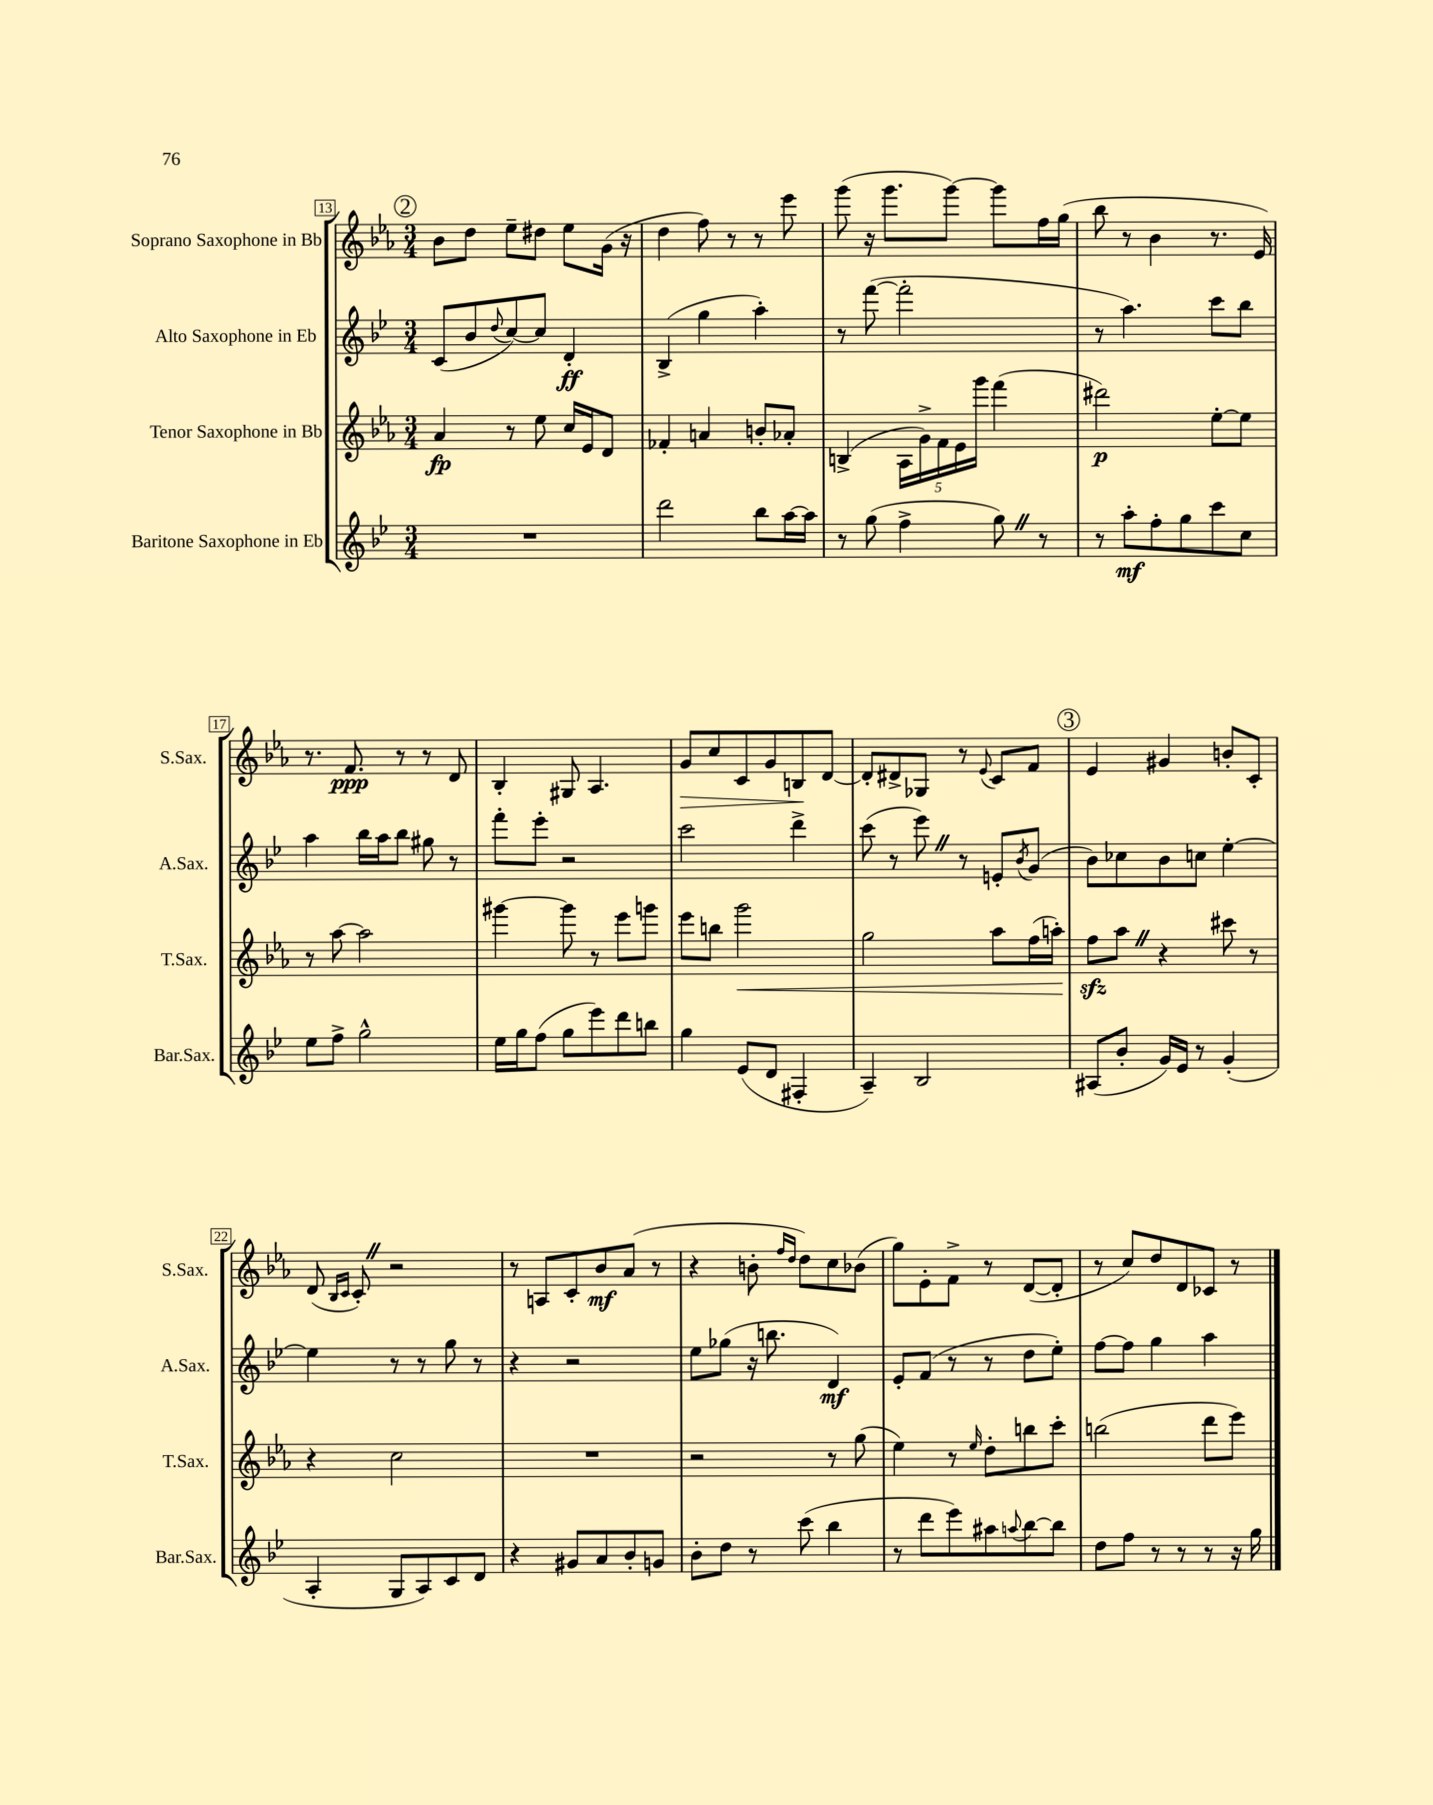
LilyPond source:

<<
\new StaffGroup <<
\new Staff = "s0" \with { instrumentName = "Soprano Saxophone in Bb" shortInstrumentName = "S.Sax." } {
    \clef treble \key ees \major \numericTimeSignature \time 3/4
    \mark \markup { \circle "2" } bes'8 d''8 ees''8-- dis''8 ees''8 g'16( r16 |
    d''4 f''8) r8 r8 ees'''8 |
    g'''8( r16 g'''8. g'''8~) g'''8 f''16 g''16( |
    bes''8 r8 bes'4 r8. ees'16) |
    r8. f'8.\ppp r8 r8 d'8 |
    bes4-. gis8 aes4. |
    g'8\> c''8 c'8 g'8 b8\! d'8~ |
    d'8-. dis'8-> ges8 r8 \appoggiatura { ees'8 } c'8 f'8 |
    \mark \markup { \circle "3" } ees'4 gis'4 b'8-. c'8-. |
    d'8( \grace { bes16 c'16 } c'8-.) \once \override BreathingSign.text = \markup { \musicglyph "scripts.caesura.straight" } \breathe r2 |
    r8 a8 c'8-. bes'8\mf aes'8( r8 |
    r4 b'8-. \grace { f''16 d''16 } d''8) c''8 bes'8( |
    g''8) ees'8-. f'8-> r8 d'8~( d'8-. |
    r8 c''8) d''8 d'8 ces'8 r8 \bar "|." |
}
\new Staff = "s1" \with { instrumentName = "Alto Saxophone in Eb" shortInstrumentName = "A.Sax." } {
    \clef treble \key bes \major \numericTimeSignature \time 3/4
    \mark \markup { \circle "2" } c'8( bes'8 \appoggiatura { d''8 } c''8~) c''8 d'4-.\ff |
    bes4->( g''4 a''4-.) |
    r8 f'''8~( f'''2-. |
    r8 a''4.) c'''8 bes''8 |
    a''4 bes''16 a''16 bes''8 gis''8 r8 |
    f'''8-. ees'''8-. r2 |
    c'''2 d'''4-> |
    c'''8( r8 ees'''8) \once \override BreathingSign.text = \markup { \musicglyph "scripts.caesura.straight" } \breathe r8 e'8-. \acciaccatura { bes'8 } g'8( |
    \mark \markup { \circle "3" } bes'8) ces''8 bes'8 c''8 ees''4~-. |
    ees''4 r8 r8 g''8 r8 |
    r4 r2 |
    ees''8 ges''8( r16 b''8. d'4\mf) |
    ees'8-. f'8( r8 r8 d''8 ees''8-.) |
    f''8~ f''8 g''4 a''4 \bar "|." |
}
\new Staff = "s2" \with { instrumentName = "Tenor Saxophone in Bb" shortInstrumentName = "T.Sax." } {
    \clef treble \key ees \major \numericTimeSignature \time 3/4
    \mark \markup { \circle "2" } aes'4\fp r8 ees''8 c''16 ees'16 d'8 |
    fes'4-. a'4 b'8-. aes'8-. |
    b4->( \tuplet 5/4 { aes16 g'16->) f'16 ees'16 g'''16 } f'''4( |
    dis'''2\p) ees''8~-. ees''8 |
    r8 aes''8~ aes''2 |
    gis'''4~ gis'''8 r8 ees'''8 g'''8 |
    ees'''8 b''8 g'''2\< |
    g''2 aes''8 f''16( a''16-.) |
    \mark \markup { \circle "3" } f''8\sfz\! aes''8 \once \override BreathingSign.text = \markup { \musicglyph "scripts.caesura.straight" } \breathe r4 cis'''8 r8 |
    r4 c''2 |
    R2. |
    r2 r8 g''8( |
    ees''4) r8 \grace { ees''16 } d''8-. b''8 c'''8-. |
    b''2( d'''8 ees'''8) \bar "|." |
}
\new Staff = "s3" \with { instrumentName = "Baritone Saxophone in Eb" shortInstrumentName = "Bar.Sax." } {
    \clef treble \key bes \major \numericTimeSignature \time 3/4
    \mark \markup { \circle "2" } R2. |
    d'''2 bes''8 a''16~ a''16 |
    r8 g''8( f''4-> g''8) \once \override BreathingSign.text = \markup { \musicglyph "scripts.caesura.straight" } \breathe r8 |
    r8 a''8-.\mf f''8-. g''8 c'''8 c''8 |
    ees''8 f''8-> g''2-^ |
    ees''16 g''16 f''8( g''8 ees'''8) d'''8 b''8 |
    g''4 ees'8( d'8 fis4-. |
    a4--) bes2 |
    \mark \markup { \circle "3" } ais8( bes'8-. g'16) ees'16 r8 g'4-.( |
    a4-. g8 a8) c'8 d'8 |
    r4 gis'8 a'8 bes'8-. g'8 |
    bes'8-. d''8 r8 c'''8( bes''4 |
    r8 d'''8 ees'''8) ais''8 \appoggiatura { a''8 } bes''8~ bes''8 |
    d''8 f''8 r8 r8 r8 r16 g''16 \bar "|." |
}
>>
>>
\layout { \context { \Score currentBarNumber = #13 \override BarNumber.stencil = #(make-stencil-boxer 0.1 0.3 ly:text-interface::print) } }
